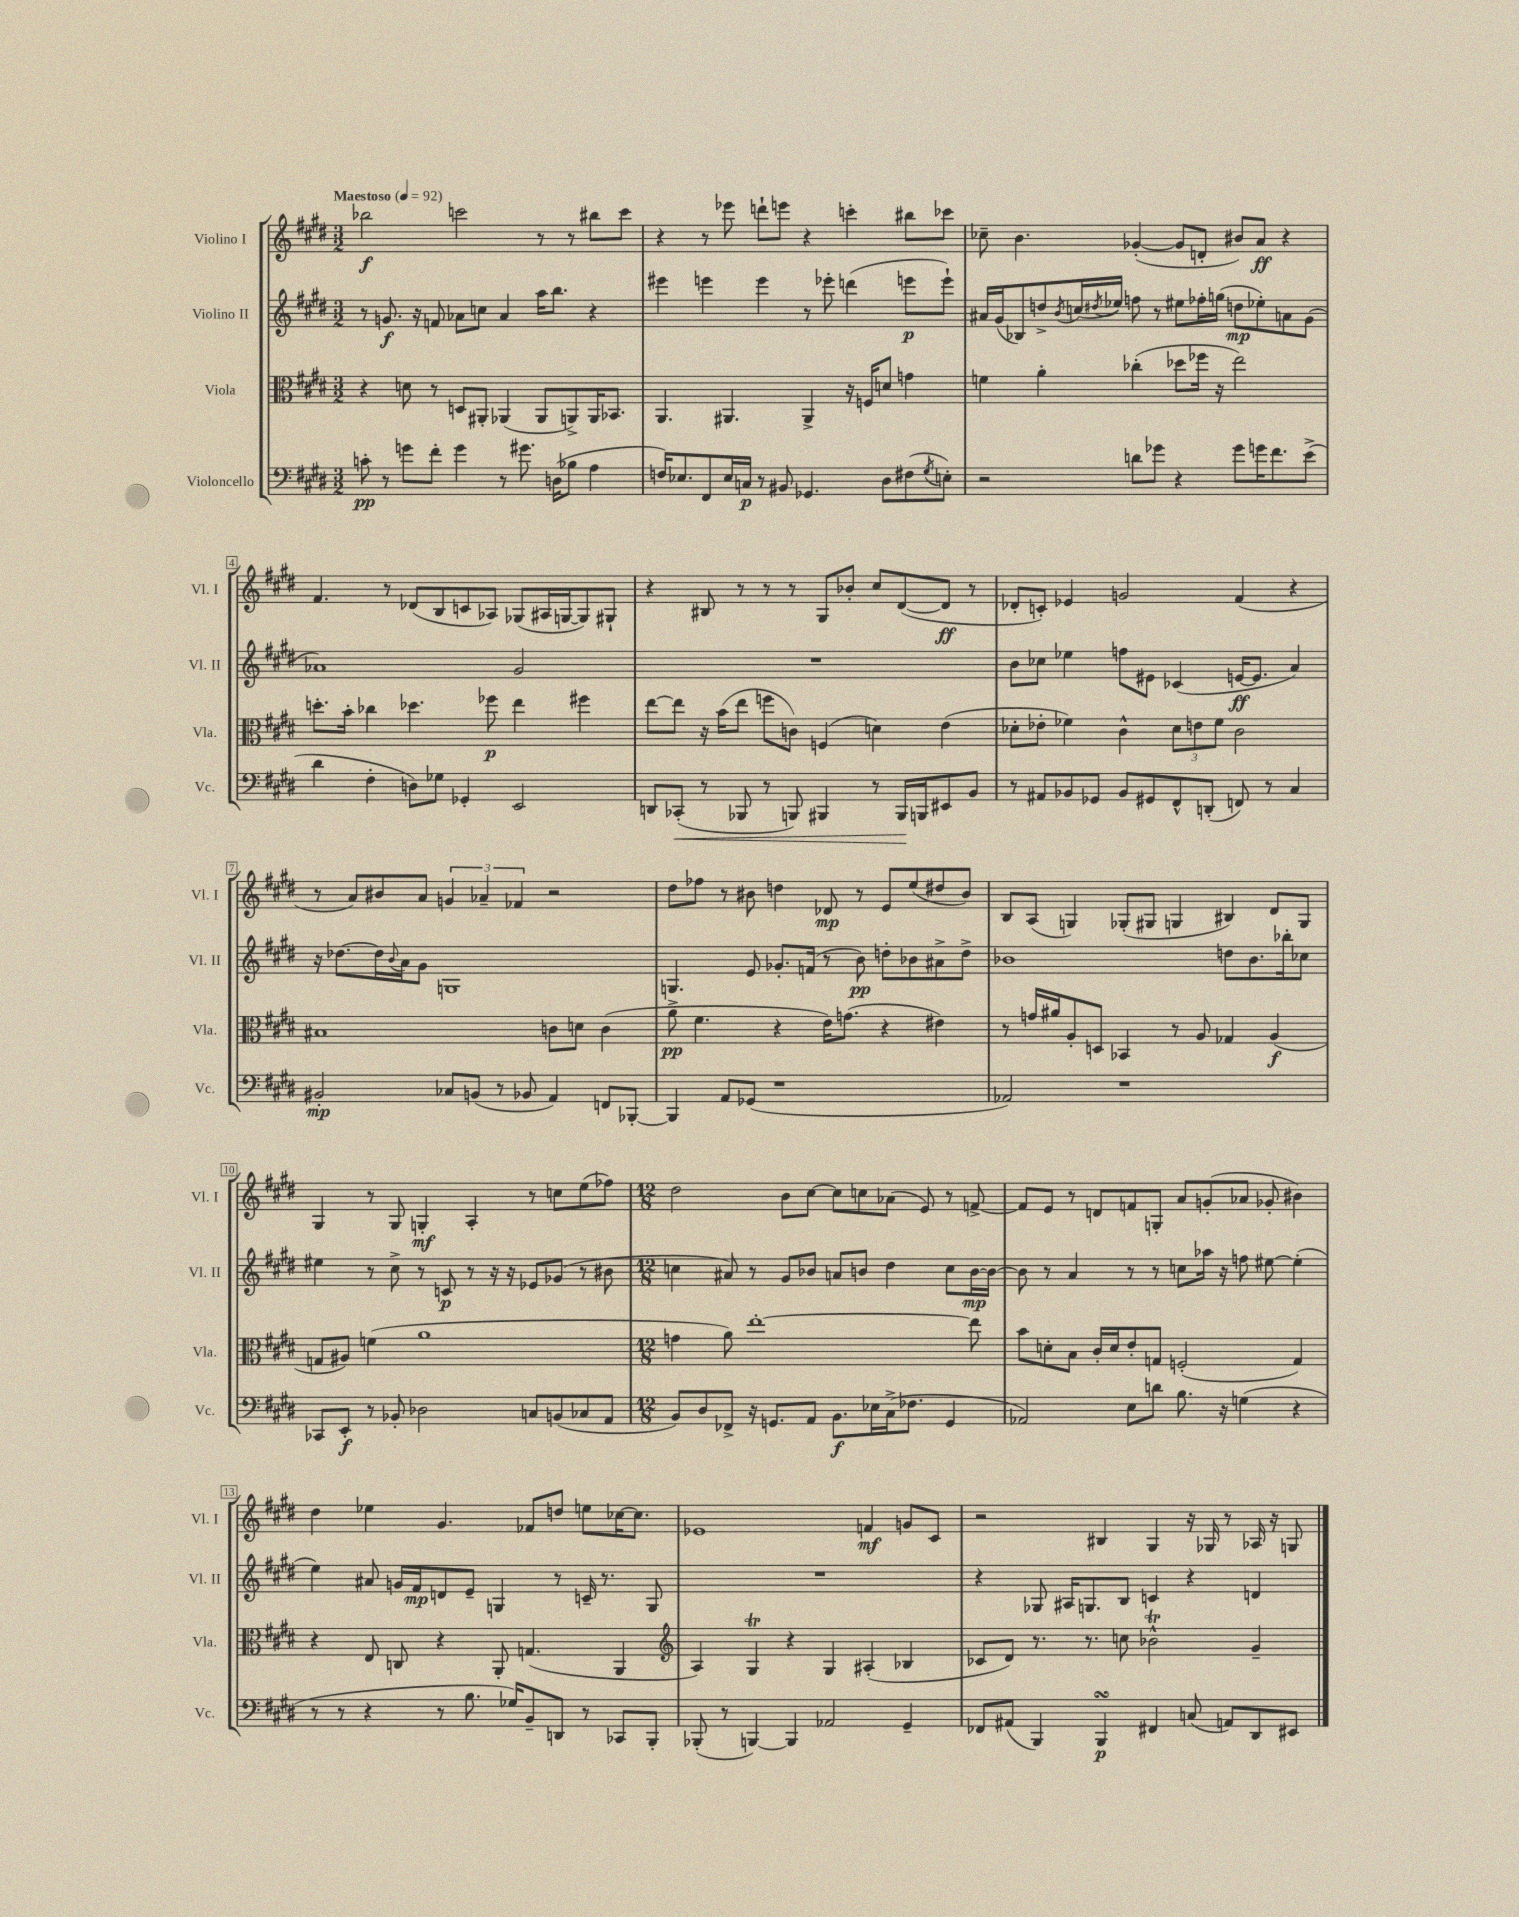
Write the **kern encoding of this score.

**kern	**kern	**kern	**kern
*staff4	*staff3	*staff2	*staff1
*clefF4	*clefC3	*clefG2	*clefG2
*k[f#c#g#d#]	*k[f#c#g#d#]	*k[f#c#g#d#]	*k[f#c#g#d#]
*M3/2	*M3/2	*M3/2	*M3/2
*MM92	*MM92	*MM92	*MM92
8c'	4r	8r	2bb-
8r	.	8.g	.
8g	8d	.	.
.	.	16r	.
8f#'	8r	8f	.
4g	8D	8a-	2ccc
.	8AA#'	8cc	.
8r	(4AA-	4a-	.
8.g#	.	.	.
.	8AA-	16aa	8r
(16D	.	8.bb	.
8B-	8AA^)	.	8r
4A	16AA	4r	8bb#
.	8.BB-	.	.
.	.	.	8ccc
=	=	=	=
16F)	4.AA	4eee#	4r
8.E-	.	.	.
8FF#	.	4eee	8r
16E-	4.AA#	.	8eee-
16C	.	.	.
8r	.	4eee	8ddd`
8BB#	.	.	8eee
4.GG-	4AA#^	8r	4r
.	.	8eee-'	.
.	16r	(4ddd	4ccc'
.	16F	.	.
8D#	8d	.	.
(8F#	4g	8eee	8bb#
8qG#	.	.	.
8E')	.	8eee`)	8ccc-
=	=	=	=
2r	4f	16a#	8cc-~
.	.	(16g#	.
.	.	8B-)	4.b
.	4a'	8dd^	.
.	.	8qb	.
.	.	(16cc	.
.	.	8qdd#	.
.	.	16ee-)	.
8d	(4cc-'	8ff	([4g-'
8g-	.	8r	.
4r	8dd-	8ee#	8g-]
.	16ff-	16ff-'	8d'
.	16r	(16gg	.
8g-	2ee)	8dd	8b#)
16g	.	8ee-')	8a
8.f#	.	.	.
.	.	8a	4r
(8e^	.	(8g#	.
=	=	=	=
4d#	8.dd'	1a-)	4.f#
.	16b'	.	.
4F#'	4cc-	.	.
.	.	.	8r
8D)	4.dd-	.	(8d-
8G-	.	.	8B
4GG-'	.	.	8c
.	8ff-	.	8A-)
2EE	4ee	2g#	(8G-
.	.	.	16A#
.	.	.	[16G
.	4ff#	.	8G])
.	.	.	8G#`
=	=	=	=
8DD	[8ee	1.r	4r
(8CC-'	8ee]	.	.
8r	16r	.	8B#
.	(16b	.	.
8BBB-	8ee	.	8r
8r	8ff	.	8r
8BBB)	8c)	.	8r
4BBB#	(4F	.	8G#
.	.	.	8b-'
8r	4d)	.	8cc#
16BBB#	.	.	([8d#
16BBB	.	.	.
8EE#	(4e	.	8d#]
8BB	.	.	8r
=	=	=	=
8r	8d-'	8b	8d-'
8AA#	8e-'	8cc-	8c')
8BB-	4f-)	4ee-	4e-
8GG-	.	.	.
8BB-	4c#^^	8ff	2g
8GG#	.	8e#	.
8FF#^^	12d-	(4c-	.
.	12e	.	.
(8DD'	.	.	.
.	12f-	.	.
8FF)	2c#	[16e	(4f#
.	.	8.e]	.
8r	.	.	.
4C#	.	4a)	4r
=	=	=	=
2BB#'	1B#	16r	8r
.	.	[8.dd-	.
.	.	.	8a)
.	.	16dd-]	8b#
.	.	8qqb	.
.	.	16a	.
.	.	8g#	8a
8C-	.	1G	6g
(8BB	.	.	.
.	.	.	6a-~
8r	.	.	.
.	.	.	6f-
8BB-	.	.	.
4AA)	8c	.	2r
.	8d	.	.
8FF	(4c	.	.
[8BBB-'	.	.	.
=	=	=	=
4BBB-]	8a^	4.G	8dd#
.	4.f#	.	8ff-
8AA	.	.	8r
(8GG-	.	8e	8b#
1r	4r	8.g-'	4dd
.	.	(16f	.
.	16e)	8r	8d-
.	(8.g	.	.
.	.	8b)	8r
.	4r	8dd'	8e
.	.	8b-	(8ee
.	4e#)	8a#^	8dd#
.	.	8dd^	8b#)
=	=	=	=
2AA-)	8r	1b-	8B
.	16g	.	(8A
.	16a#	.	.
.	8A'	.	4G)
.	8D	.	.
1r	4BB-	.	(8G-'
.	.	.	8G#
.	8r	.	4G
.	8A	.	.
.	4G-	8dd	4B#)
.	.	8.b-	.
.	(4A	.	8d#
.	.	16bb-'	.
.	.	8cc-	8G
=	=	=	=
8CC-	8G	4ee#	4G#
8EE'	8A#)	.	.
8r	(4f	8r	8r
8BB-'	.	8cc#^	8G#
2D-	1a	8r	4G'
.	.	8c	.
.	.	8r	4A'
.	.	16r	.
.	.	16r	.
8C	.	8e-	8r
(8BB	.	(8g-	8cc
8C-	.	8r	(8ee
8AA	.	8b#	8ff-)
=	=	=	=
*M12/8	*M12/8	*M12/8	*M12/8
8BB)	4g	4cc	2dd#
8D#	.	.	.
8FF-^	8a)	8a#)	.
16r	[1ee'	8r	.
8.GG	.	.	.
.	.	8g#	8b
8AA	.	8b-	[8cc#
8.BB	.	8a	8cc#]
.	.	8b	8cc
16E-	.	.	.
(16C#^	.	4dd#	(8a-
8.F-	.	.	.
.	.	.	8e)
4GG	.	8cc	8r
.	8ee]	[16b	[8f^
.	.	16b_	.
=	=	=	=
2AA-)	8b	8b]	8f]
.	8d'	8r	8e
.	8B	4a	8r
.	16c#'	.	8d
.	16d	.	.
8E	8e'	8r	8f
8d	8G	8r	8G'
8.B	(2F'	8cc	8a
.	.	16aa-	(8g'
16r	.	16r	.
(4G	.	8ff	8a-
.	.	[8ee#	8g-'
4r	4G)	(4ee#']	4b#)
=	=	=	=
8r	4r	4ee)	4dd#
8r	.	.	.
4r	8E	8a#	4ee-
.	8C	16g	.
.	.	16f#	.
8r	4r	8d	4.g#
8.B	.	8e~	.
.	8AA'	4G	.
16G-)	.	.	.
8BB~	(4.G	.	8f-
8DD	.	8r	8dd
8r	.	16c~	8ee
.	.	8.r	.
8CC-	4AA	.	[16cc-
.	.	.	8.cc-]
8BBB'	.	8G	.
=	=	=	=
*	*clefG2	*	*
(8BBB-'	4A)	1.r	1e-
8r	.	.	.
[4BBB)	4G#	.	.
4BBB]	4r	.	.
2AA-	4G#	.	.
.	(4A#'	.	4f
4GG#~	4B-	.	8g
.	.	.	8c#
=	=	=	=
8FF-	8c-	4r	2r
(8AA#	8d#)	.	.
4BBB)	8.r	8G-	.
.	.	16A#	.
.	8.r	8.G	.
4BBB	.	.	4B#
.	8cc	8B	.
4FF#	2b-^^	4c	4G#
(8C	.	4r	16r
.	.	.	16G-
8AA)	.	.	8r
8DD#	4g#~	4d	16A-
.	.	.	16r
8EE#	.	.	8G
==	==	==	==
*-	*-	*-	*-
